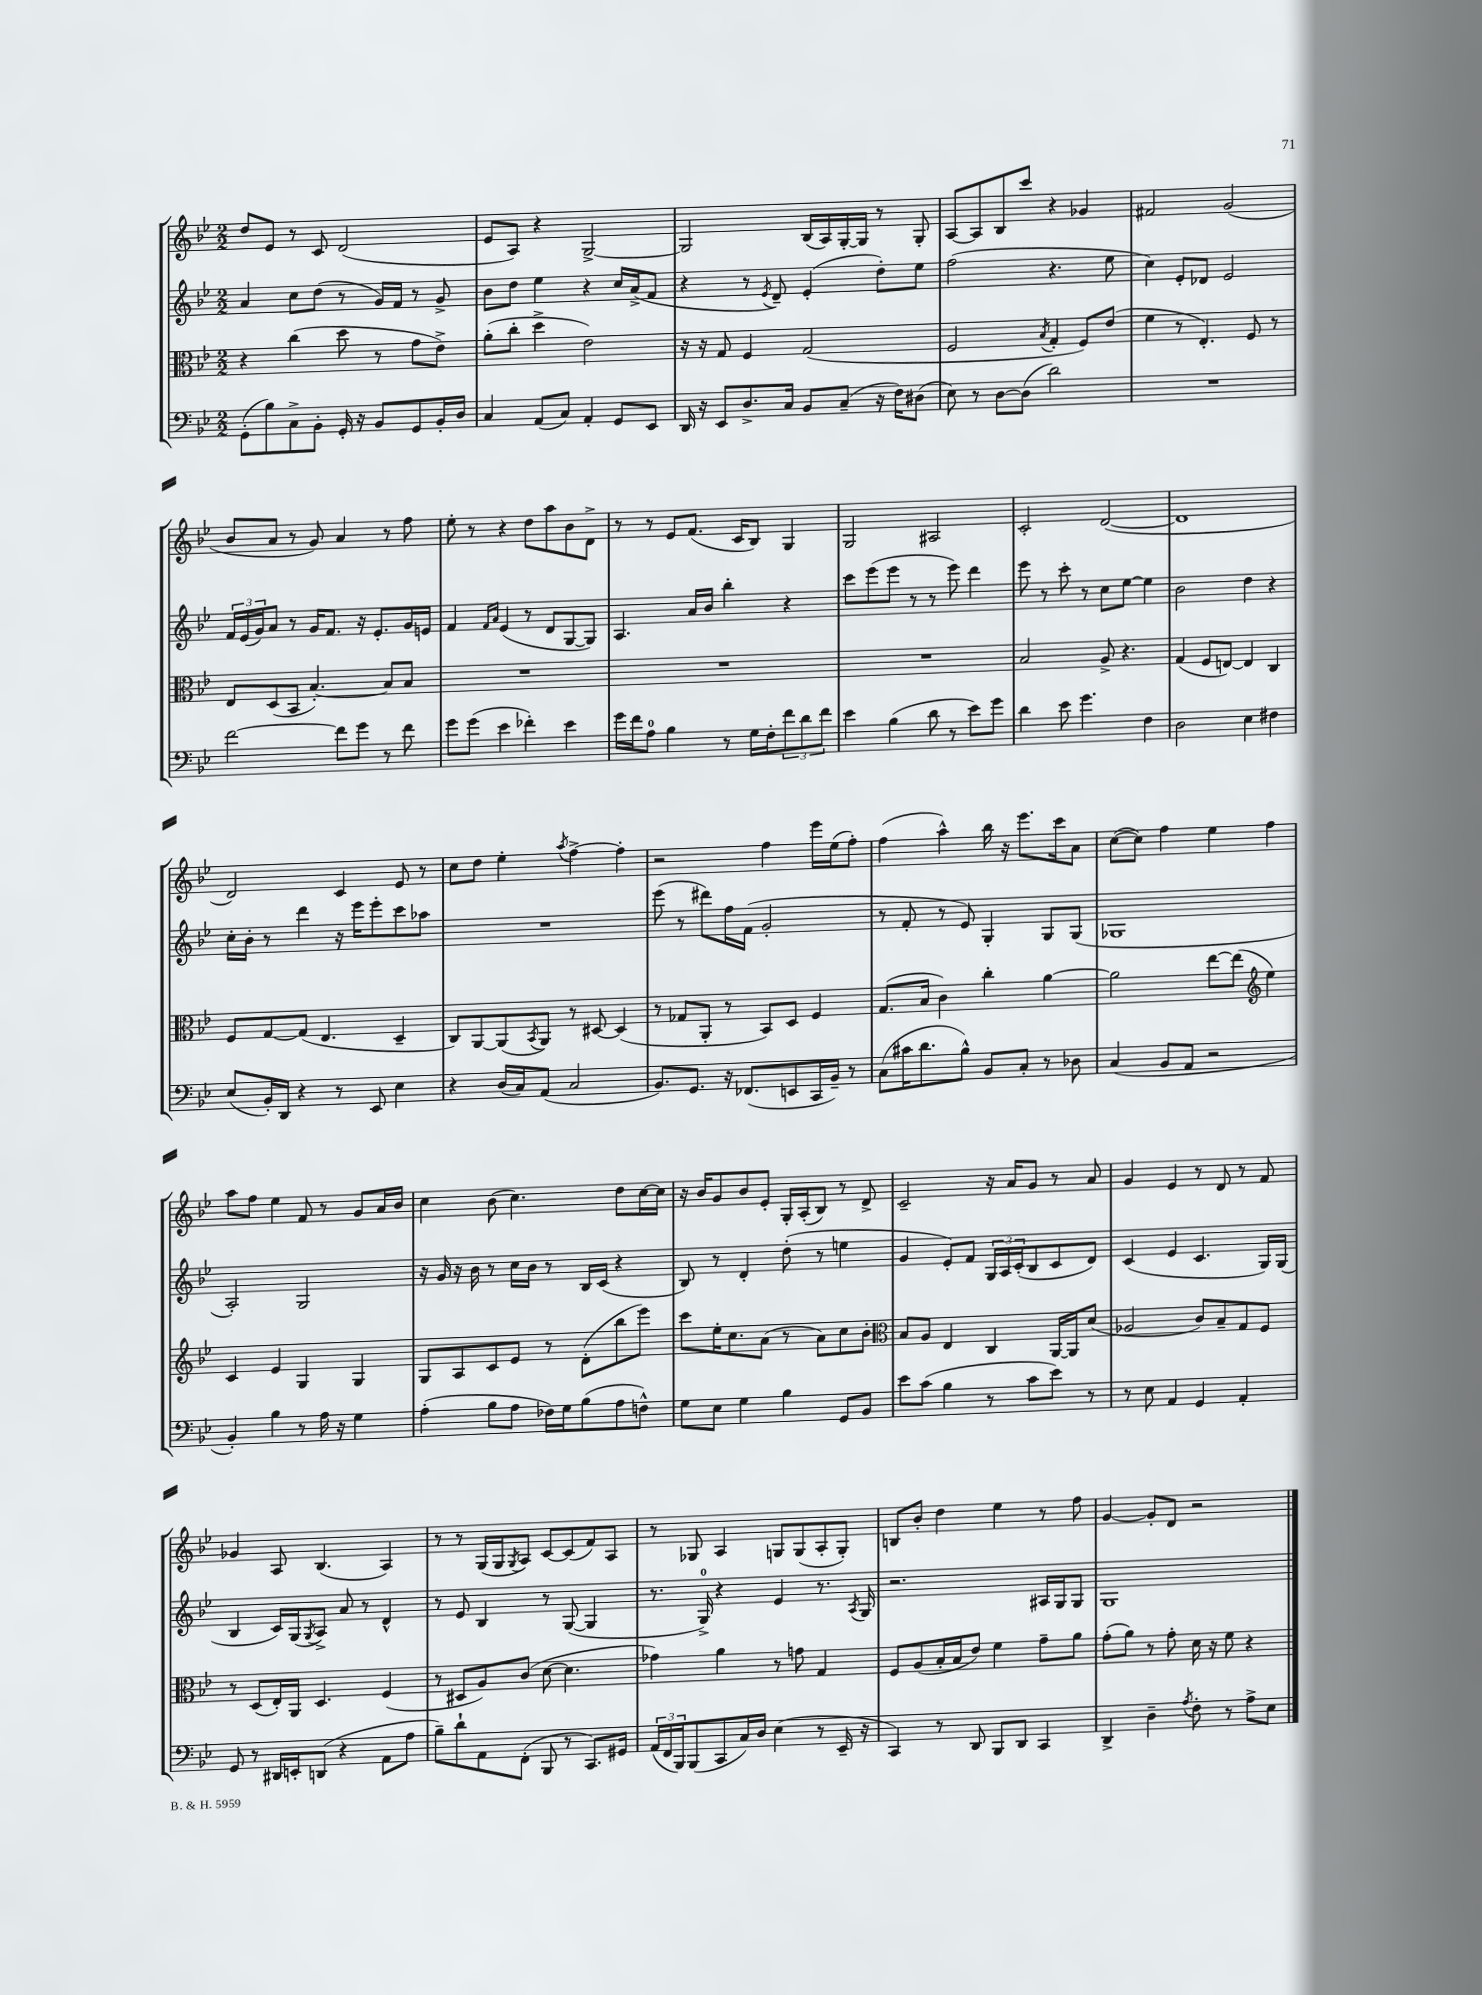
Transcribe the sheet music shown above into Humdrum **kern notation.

**kern	**kern	**kern	**kern
*staff4	*staff3	*staff2	*staff1
*clefF4	*clefC3	*clefG2	*clefG2
*k[b-e-]	*k[b-e-]	*k[b-e-]	*k[b-e-]
*M2/2	*M2/2	*M2/2	*M2/2
(8GG'	4r	4a	8dd
8B-)	.	.	8e-
8C^	(4cc	8cc	8r
8BB-'	.	(8dd	8c
16GG'	8dd	8r	(2d
16r	.	.	.
8BB-	8r	16g)	.
.	.	16f	.
8GG	8g	8r	.
16BB-'	8e-^)	8g^	.
16D	.	.	.
=	=	=	=
4C	(8a'	8b-	8e-
.	8cc'	8dd	8A)
(8AA	4dd^	4ee-	4r
8C)	.	.	.
4AA'	2e-)	4r	[2G^
8GG	.	16cc	.
.	.	(16a^	.
8EE-	.	8f	.
=	=	=	=
16DD	16r	4r	2G]
16r	16r	.	.
8EE-	8G	.	.
8.D^	4F	8r	.
.	.	8qe-	.
.	.	8d~)	.
16C	.	.	.
8BB-	(2G	(4e-'	(16B-
.	.	.	16A)
(8C~	.	.	[16G'
.	.	.	16G]
16r	.	8dd')	8r
16F)	.	.	.
(8D#	.	8ee-	8G'
=	=	=	=
8E-)	2F	(2ff	[8A
8r	.	.	8A]
[8D	.	.	8B-
(8D]	.	.	8ccc
.	8qB-	.	.
2d)	4G'	4.r	4r
.	8F)	.	4g-
.	(8e-	8ee-	.
=	=	=	=
1r	4f	4cc)	2f#
.	8r	8e-'	.
.	4.E-')	8d-	.
.	.	2e-	(2g
.	8F	.	.
.	8r	.	.
=	=	=	=
[2f	8E-	24f	8b-
.	.	(24e-	.
.	.	24g)	.
.	(8D	8a	8a
.	8BB-	8r	8r
.	[4.B-')	16g	8g)
.	.	8.f	.
8f]	.	.	4a
8g	.	16r	.
.	.	8.e-'	.
8r	8B-]	.	8r
8f	8B-	16g	8ff
.	.	16e	.
=	=	=	=
8g	1r	4f	8ee-'
(8g	.	.	8r
.	.	16qqf	.
.	.	16qqa	.
4e-	.	(4e-	4r
4f-')	.	8r	8dd
.	.	8d	8aa
4e-	.	[8G	8b-
.	.	8G])	8d^
=	=	=	=
16g	1r	4.A	8r
16f	.	.	.
8A	.	.	8r
4B-	.	.	8e-
.	.	16a	(8.f
.	.	16b-	.
8r	.	4bb-'	.
.	.	.	16c
16G	.	.	8B-)
16F'	.	.	.
12f	.	4r	4G
12d	.	.	.
12f	.	.	.
=	=	=	=
4e-	1r	8ccc	2G
.	.	(8eee-	.
(4B-	.	8eee-	.
.	.	8r	.
8d	.	8r	2A#
8r	.	8eee-)	.
8e-)	.	4ddd	.
8g	.	.	.
=	=	=	=
4d	2B-	8eee-	2c'
.	.	8r	.
8e-	.	8ccc'	.
4.g	.	8r	.
.	8A^	8cc	([2d
.	4.r	[8ee-	.
4F	.	4ee-]	.
=	=	=	=
2D	(4G	2b-	1d]
.	8F	.	.
.	[8E)	.	.
4E-	4E]	4dd	.
4F#	4C	4r	.
=	=	=	=
(8E-	8F	16cc'	2d)
.	.	16b-'	.
16BB-')	[8G	8r	.
16DD	.	.	.
4r	(8G]	4ddd	.
.	4.E-	.	.
8r	.	16r	4c
.	.	16eee-	.
8EE-	.	8eee-'	.
4E-	4D~	8ccc	8e-
.	.	8aa-	8r
=	=	=	=
4r	8C)	1r	8cc
.	[8AA	.	8dd
(16D	(8AA]	.	4ee-'
16C)	.	.	.
.	8qBB-	.	.
(8AA	8AA)	.	.
.	.	.	8qaa
2C	8r	.	[4ff^
.	[8D#	.	.
.	(4D#]	.	4ff']
=	=	=	=
8.BB-)	8r	(8eee-	2r
.	8G-	8r	.
8.GG	.	.	.
.	8AA'	8ddd#)	.
16r	8r	16ff	.
(8.FF-	.	(16f	.
.	8BB-)	2g'	4ff
8EE	8D	.	.
16CC	4F	.	16eee-
16BB-~)	.	.	(16ee-
8r	.	.	8ff')
=	=	=	=
(8C	(8.G	8r	(4ff
16c#	.	8f'	.
8.d	16B-	.	.
.	4c)	8r	4aa^^)
8B-^^)	.	8e-)	.
8BB-	4cc'	4G'	16bb-
.	.	.	16r
8C'	.	.	8.eee-
8r	[4a	8G	.
.	.	.	16ccc
8D-	.	(8G	8a
=	=	=	=
(4C	2a]	1G-	([8cc
.	.	.	8cc])
8BB-	.	.	4ff
8AA	.	.	.
2r	[8ee-	.	4ee-
.	(8ee-]	.	.
*	*clefG2	*	*
.	4ee-)	.	4ff
=	=	=	=
4BB-')	4c	2A')	8aa
.	.	.	8ff
4B-	4e-	.	4ee-
8r	4G	2G	8f
16A	.	.	8r
16r	.	.	.
4G	4G	.	8g
.	.	.	16a
.	.	.	16b-
=	=	=	=
(4A'	8G	16r	4cc
.	.	16g	.
.	8A	16r	.
.	.	16b-	.
8B-	8c	8r	(8b-
8A	8e-	16cc	4.cc)
.	.	16b-	.
16F-)	8r	8r	.
16G	.	.	.
(8B-	(8d'	16B-	.
.	.	(16c	.
8A	8bb-	4r	8dd
8F^^)	8eee-)	.	[16cc
.	.	.	16cc]
=	=	=	=
8G	8ccc	8B-)	16r
.	.	.	16b-
8E-	16ee-'	8r	8g
.	8.cc	.	.
4G	.	4d'	8b-
.	(8a	.	8e-'
4B-	8r	(8dd'	16G'
.	.	.	(16A'
.	8a)	8r	8B-)
8GG	8cc	4ee	8r
8BB-	8b-'	.	8d^
=	=	=	=
*	*clefC3	*	*
8e-	8B-	4g	2c~
(8c	8A	.	.
4B-	4E-	8e-')	.
.	.	8f	.
8r	4C	24G	16r
.	.	24A	.
.	.	.	16a
.	.	(24c'	.
8c	.	8B-	8g
8e-)	[16AA	8c	8r
.	16AA]	.	.
8r	(8d	8d)	8a
=	=	=	=
8r	2A-	(4c	4g
8E-	.	.	.
4AA	.	4e-	4e-
4GG	8c)	4.c	8r
.	8B-~	.	8d
4AA'	8G	.	8r
.	8F	16G)	8f
.	.	(16G	.
=	=	=	=
8GG	8r	4B-	4g-
8r	(8D	.	.
16DD#	16E-')	16c)	8A
16EE'	16AA	(16G	.
.	.	8qG	.
(8DD	4.D	8A^)	(4.B-
4r	.	8a	.
.	.	8r	.
8AA	(4F	4d^^	4A)
8A	.	.	.
=	=	=	=
8B-~)	8r	8r	8r
8d`	8D#	8e-	8r
8AA	8A)	4B-	(16G
.	.	.	16G
.	.	.	8qG
(8FF'	(8c	.	8A)
8BBB-	[8d	8r	[8c
8r	4.d]	([8G	(8c]
8.CC)	.	4G]	8f)
.	.	.	8A
16GG#	.	.	.
=	=	=	=
(24AA	4g-)	8.r	8r
24FF	.	.	.
24BBB-)	.	.	.
(8BBB-	.	.	8G-
.	.	16G^)	.
8CC	4a	4r	4A
16C)	.	.	.
16D	.	.	.
(4E-	8r	4e-	8G
.	8g	.	(8G
8r	4G	8.r	8A'
16EE-~	.	.	8G')
.	.	8qA	.
16r	.	16G	.
=	=	=	=
4CC)	8F	2.r	8B
.	(8A	.	8b-'
8r	16B-'	.	4dd
.	16B-	.	.
8DD	8e-)	.	.
8BBB-	4f	.	4ee-
8DD	.	.	.
4CC	8g~	16A#	8r
.	.	16G	.
.	8a	8G	8ff
=	=	=	=
4DD^	(8g'	1G	[4g
.	8a)	.	.
4D~	8r	.	8g']
.	8g'	.	8d
8qA	.	.	.
8F'	16d	.	2r
.	16r	.	.
8r	8f	.	.
8A^	4r	.	.
8E-	.	.	.
==	==	==	==
*-	*-	*-	*-
